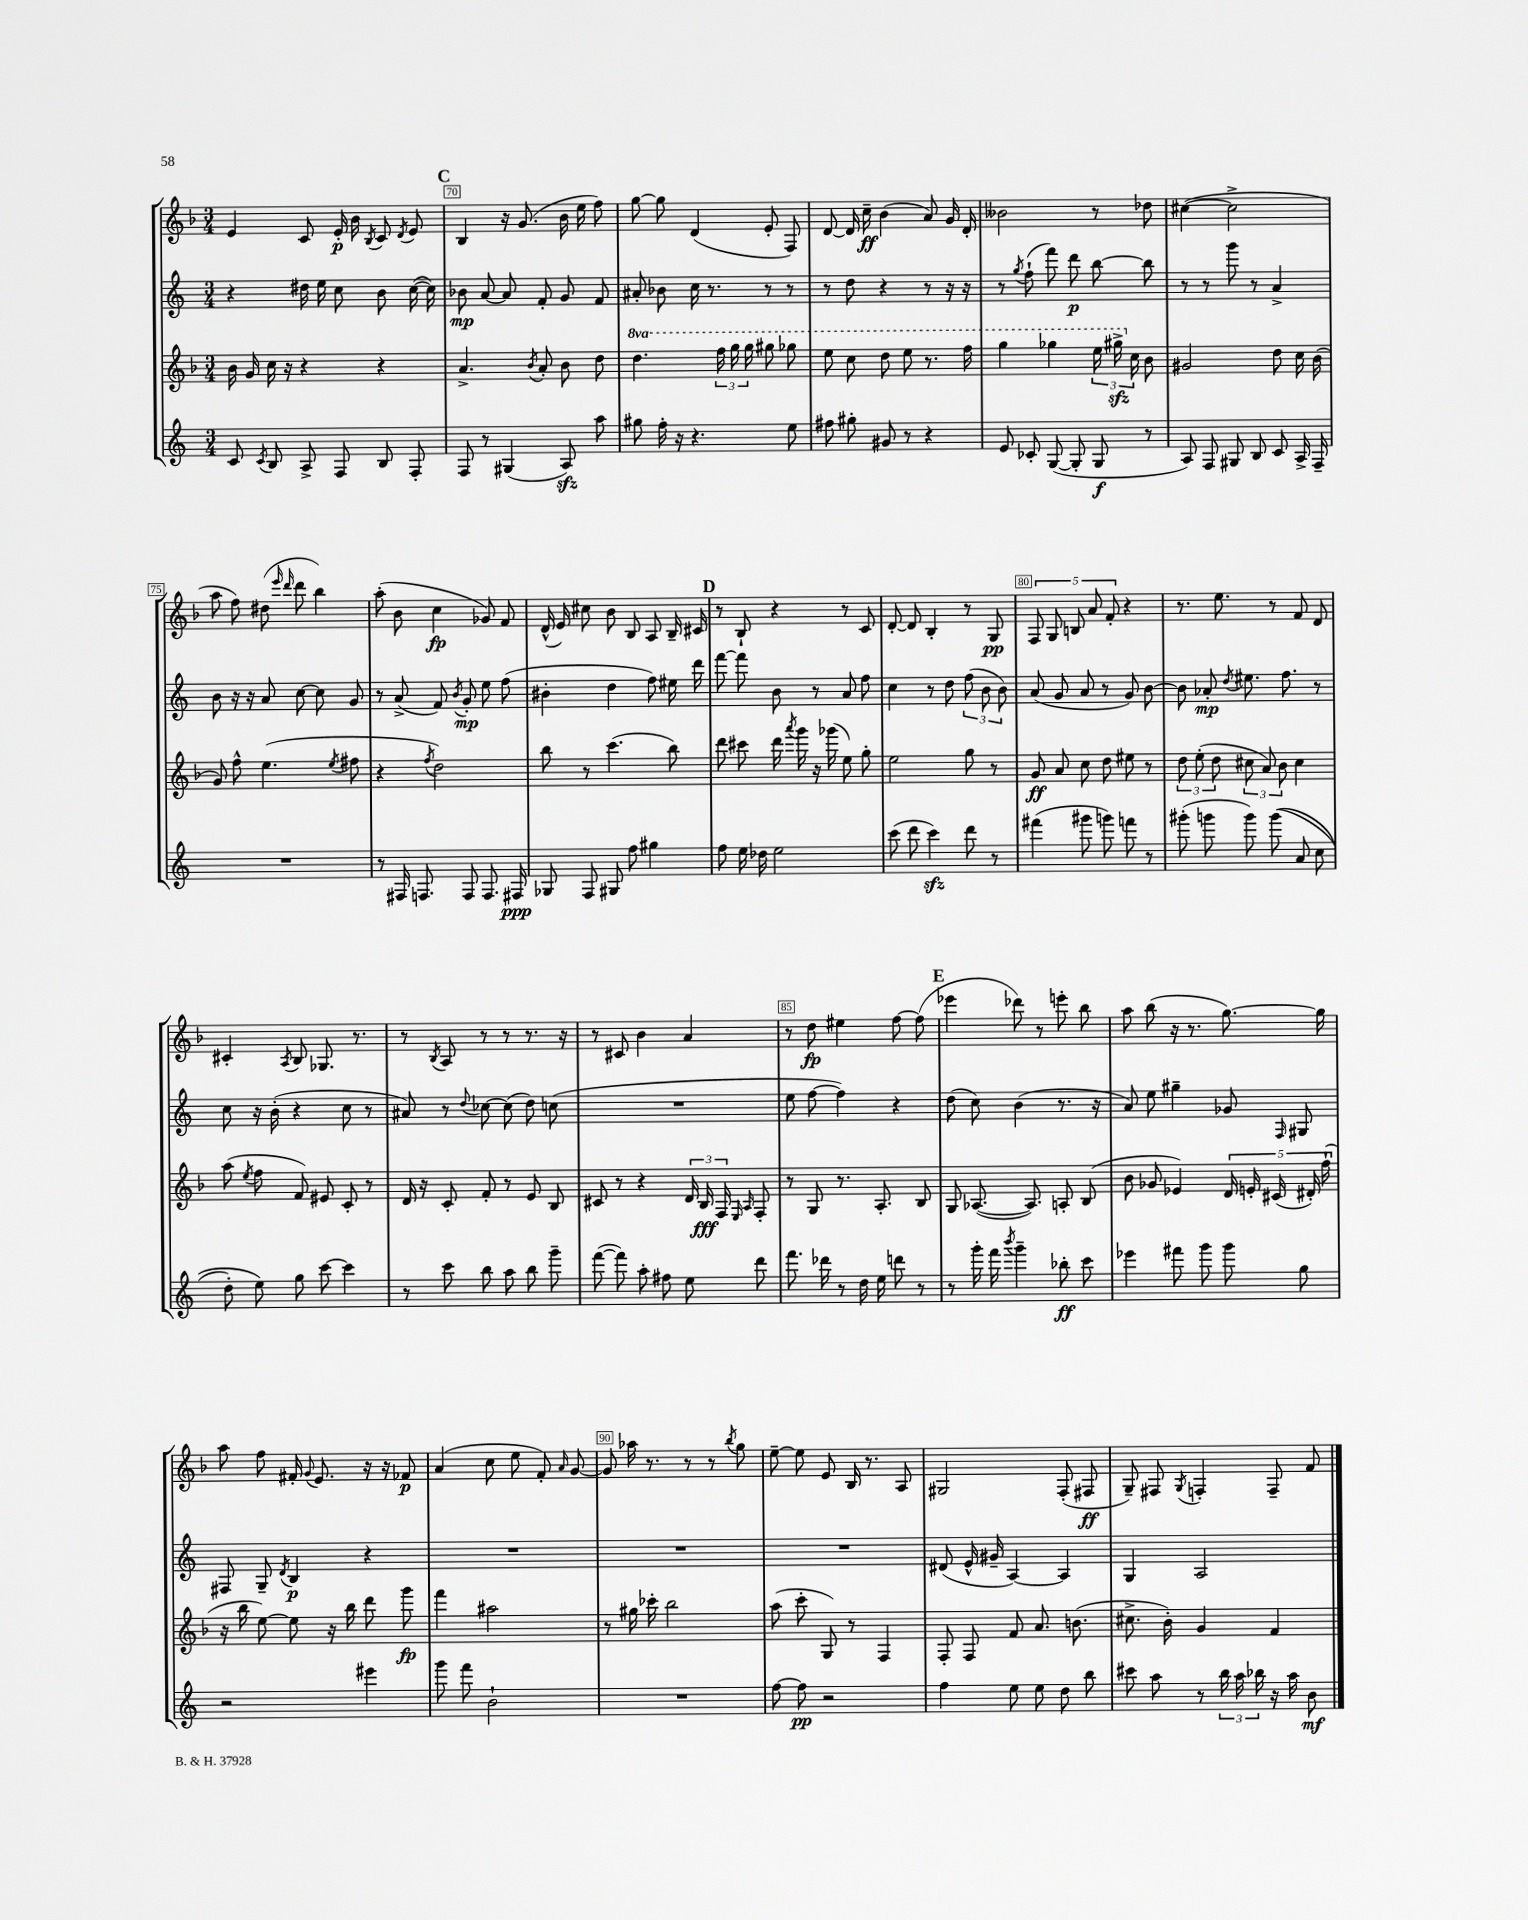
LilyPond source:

<<
\new StaffGroup <<
\new Staff = "s0" {
    \clef treble \key f \major \numericTimeSignature \time 3/4
    \autoBeamOff e'4 c'8 e'16-.\p bes'16 \acciaccatura { bes8 } c'8 \acciaccatura { d'8 } e'8 |
    \mark \markup { \bold "C" } bes4 r16 g'8.( bes'16 e''16 f''8) |
    g''8~ g''8 d'4( e'8-. f8) |
    d'8~ d'16 c''16--\ff bes'4( a'8) g'16 d'16-. |
    beses'2 r8 des''8 |
    cis''4~( cis''2-> |
    a''8 f''8) dis''8( \grace { e'''16 d'''16 } d'''8 bes''4) |
    a''8-.( bes'8 c''4\fp ges'8) f'8 |
    d'16-^( e'16) cis''8 bes'8 bes8 a8 bes16-- cis'16 |
    \mark \markup { \bold "D" } r8 bes8-! r4 r8 c'8 |
    d'8~-. d'8 bes4-. r8 g8\pp |
    \tuplet 5/4 { f8 g8 b8 a'8 f'8-. } r4 |
    r8. e''8. r8 f'8 d'8 |
    cis'4-. \acciaccatura { a8 } bes8 ges8. r8. |
    r8 \acciaccatura { bes8 } a8 r8 r8 r8. r16 |
    r8 cis'8 bes'4 a'4 |
    r8 d''8\fp eis''4 f''8~ f''8( |
    \mark \markup { \bold "E" } ees'''4 des'''8) r8 e'''8-. bes''8 |
    a''8 bes''8( r16 r8. g''8.~) g''16 |
    a''8 f''8 fis'16-. \appoggiatura { g'8 } e'8. r16 r16 fes'8\p |
    a'4( c''8 e''8 f'8-.) \grace { a'16 } g'8~ |
    g'8 aes''16 r8. r8 r8 \acciaccatura { bes''8 } g''8 |
    e''8~-- e''8 e'8 bes16 r8. a8 |
    gis2 f8-.( fis8\ff |
    g8--) fis8 \acciaccatura { g8 } f4-. f8-- f'8 \bar "|." |
}
\new Staff = "s1" {
    \clef treble \key c \major \numericTimeSignature \time 3/4
    \autoBeamOff r4 dis''16 e''16 c''8 b'8 c''16~( c''16) |
    \mark \markup { \bold "C" } bes'8\mp a'8~ a'8 f'8-. g'8 f'8 |
    ais'8-. bes'8 c''16 r8. r8 r8 |
    r8 d''8 r4 r8 r16 r16 |
    r8 \acciaccatura { g''8 } f''8-!( f'''8) d'''8\p b''8~ b''8 |
    r8 r8 g'''8 r8 a'4-> |
    b'8 r16 r16 a'8 c''8~ c''8 g'8 |
    r8 a'8->( f'8) \acciaccatura { b'8 } g'8-.\mp e''8 f''8( |
    bis'4-. d''4 f''8) eis''16 d'''16 |
    \mark \markup { \bold "D" } f'''8~ f'''8 b'8 r8 a'8 f''8 |
    c''4 r8 d''8 \tuplet 3/2 { f''8( b'8 b'8) } |
    a'8( g'8 a'8 r8 g'8) b'8~ |
    b'8 aes'8-.\mp \acciaccatura { d''8 } eis''8. f''8. r8 |
    c''8 r16 b'16-.( r4 c''8 r8 |
    ais'8) r8 \appoggiatura { d''8 } ces''8~ ces''8( d''8) c''8( |
    R2. |
    e''8 f''8~ f''4) r4 |
    \mark \markup { \bold "E" } d''8( c''8) b'4( r8. r16 |
    a'8) e''8 gis''4-- ges'8 \grace { f16 } gis8 |
    fis8 g8-- \acciaccatura { d'8 } b4\p r4 |
    R2. |
    R2. |
    R2. |
    dis'8( e'16-^ gis'16-- a4~) a4 |
    g4 a2 \bar "|." |
}
\new Staff = "s2" {
    \clef treble \key f \major \numericTimeSignature \time 3/4 \set Staff.ottavationMarkups = #ottavation-simple-ordinals
    \autoBeamOff bes'16 g'16 c''16 r16 r4 r4 |
    \mark \markup { \bold "C" } a'4.-> \acciaccatura { bes'8 } a'8-. bes'8 d''8 |
    \ottava #1 d'''4. \tuplet 3/2 { f'''16 g'''16 g'''16 } gis'''8 ges'''8 |
    e'''8 c'''8 d'''8 e'''8 r8. f'''16 |
    g'''4 ges'''4 \tuplet 3/2 { e'''16 gis'''16->\sfz \ottava #0 c''16 } bes'8 |
    gis'2 d''8 c''16 bes'16( |
    g'8) f''8-^ e''4.( \acciaccatura { e''8 } fis''8 |
    r4 \acciaccatura { f''8 } d''2) |
    bes''8 r8 c'''4.( bes''8) |
    \mark \markup { \bold "D" } d'''8 cis'''8 d'''16 \acciaccatura { a'''8 } g'''16 r16 ges'''16( e''8) g''8-. |
    e''2 g''8 r8 |
    g'8\ff a'8 c''8 d''8 eis''8 r8 |
    \tuplet 3/2 { d''8 e''8-.( d''8 } \tuplet 3/2 { cis''8 a'8) bes'8 } cis''4 |
    a''8( \acciaccatura { e''8 } f''8 f'8) eis'8 c'8-. r8 |
    d'16 r16 c'8-. f'8-. r8 e'8 bes8 |
    cis'8 r8 r4 \tuplet 3/2 { d'16 bes16\fff f16 } \grace { e16 a16 } f8-. |
    r8 g8 r8. a8.-. bes8 |
    \mark \markup { \bold "E" } g8 aes8.~( aes8.) a8-. bes8( |
    bes'8 ges'8 ees'4) \tuplet 5/4 { d'16 e'16-. cis'16( dis'16-.) f''16-!( } |
    r16 bes''16 e''8~) e''8 r16 bes''16 d'''8 g'''8\fp |
    f'''4 ais''2 |
    r8 gis''16 ces'''16-. bes''2 |
    a''8( c'''8-. g8) r8 f4 |
    f8-. f8 f'8 a'8. b'8.( |
    cis''8.-> bes'16-.) g'4 f'4 \bar "|." |
}
\new Staff = "s3" {
    \clef treble \key c \major \numericTimeSignature \time 3/4
    \autoBeamOff c'8 \acciaccatura { c'8 } b8 a8-> f8 b8 f8-. |
    \mark \markup { \bold "C" } f8 r8 gis4( a8\sfz) a''8 |
    gis''8 f''16-. r16 r4. e''8 |
    fis''8 gis''8-. gis'8 r8 r4 |
    e'8 ces'8-. g8~( g8-. g8\f r8 |
    a8) f8 gis8 b8 c'8 a16-> f16-- |
    R2. |
    r8 fis16 f8. f8 f8. fis16\ppp |
    ges8 f8 gis8 f''8 gis''4 |
    \mark \markup { \bold "D" } f''8 e''16 des''16 e''2 |
    c'''8( d'''8 c'''4\sfz) d'''8 r8 |
    fis'''4( gis'''8 g'''8) f'''8 r8 |
    gis'''8-.( g'''8 g'''8) g'''8(\( a'8 c''8 |
    d''8-.) e''8\) g''8 c'''8~ c'''4 |
    r8 c'''8 b''8 a''8 b''8 g'''8-- |
    f'''8~( f'''8) a''8-. fis''8 e''8 d'''8 |
    f'''8. des'''16 r8 d''16 e''16 d'''8 r8 |
    \mark \markup { \bold "E" } r8 g'''16-. f'''16 \acciaccatura { b'''8 } g'''4-- bes''8-.\ff c'''8 |
    ees'''4 fis'''8 g'''8 g'''8 g''8 |
    r2 eis'''4 |
    g'''8 f'''8 b'2-! |
    R2. |
    f''8~ f''8\pp r2 |
    f''4 e''8 e''8 d''8 b''8 |
    cis'''8 a''8 r8 \tuplet 3/2 { b''16 a''16 bes''16 } r16 a''16 b'8\mf \bar "|." |
}
>>
>>
\layout { \context { \Score currentBarNumber = #69 \override BarNumber.break-visibility = ##(#f #t #t) barNumberVisibility = #(every-nth-bar-number-visible 5) \override BarNumber.stencil = #(make-stencil-boxer 0.1 0.3 ly:text-interface::print) } }
